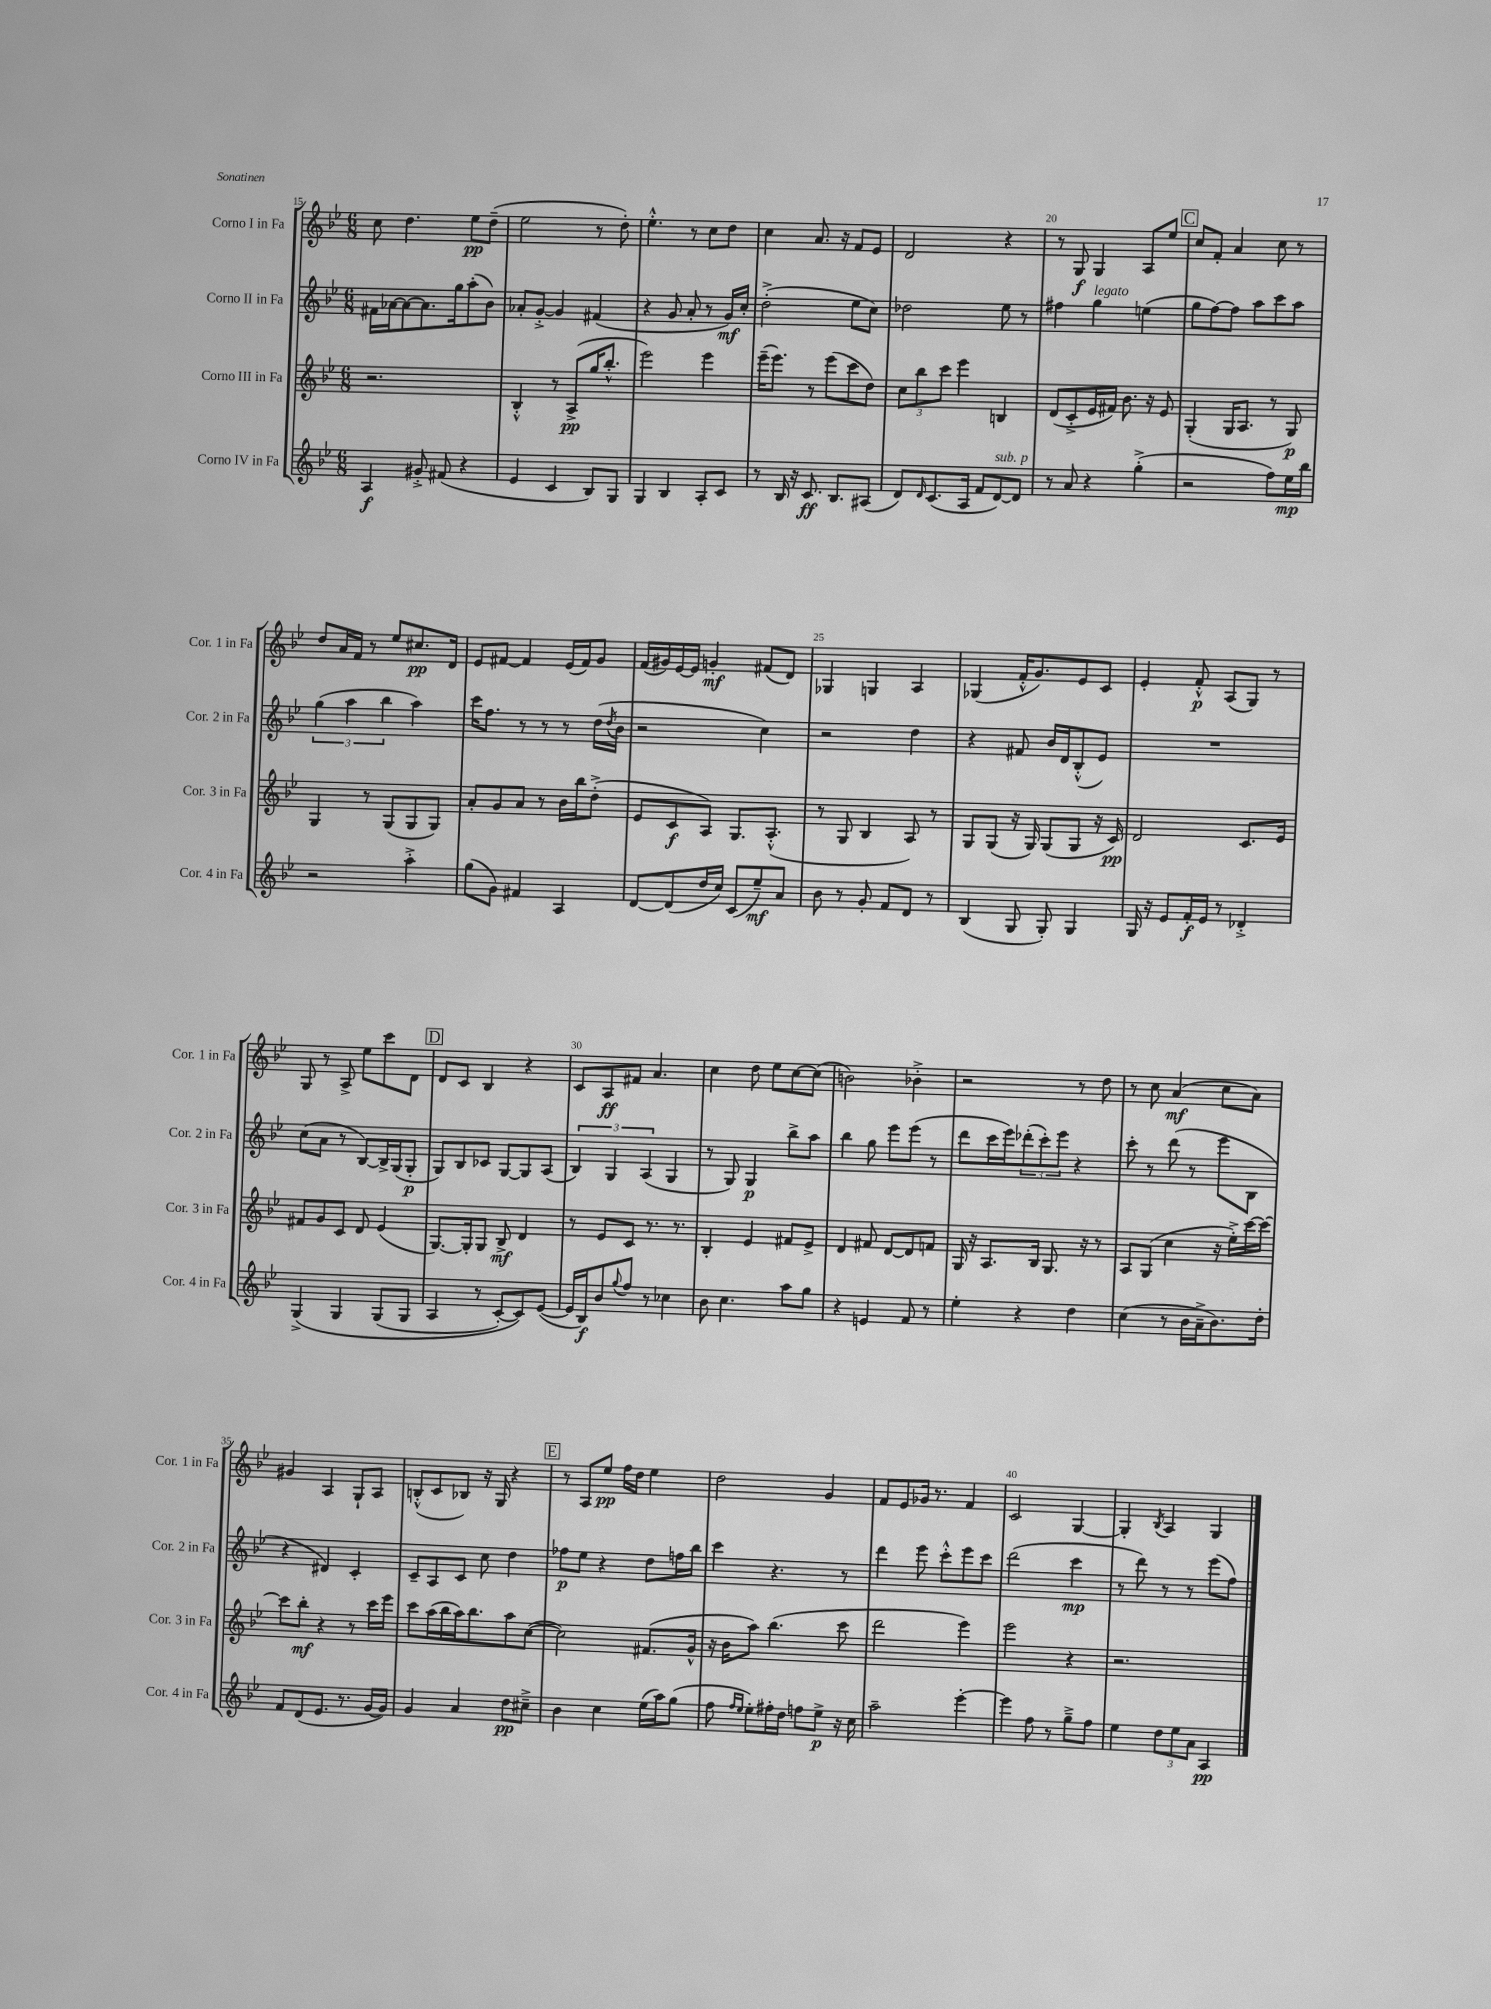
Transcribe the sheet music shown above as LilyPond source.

<<
\new StaffGroup <<
\new Staff = "s0" \with { instrumentName = "Corno I in Fa" shortInstrumentName = "Cor. 1 in Fa" } {
    \clef treble \key bes \major \numericTimeSignature \time 6/8
    c''8 d''4. ees''8\pp d''8--( |
    ees''2 r8 d''8-.) |
    ees''4.-.-^ r8 c''8 d''8 |
    c''4 a'8. r16 f'8 ees'8 |
    d'2 r4 |
    r8 g8\f g4 a8 ees''8 |
    \mark \markup { \box "C" } c''8 f'8-. a'4 c''8 r8 |
    d''8 a'16 f'16 r8 ees''8 cis''8.\pp d'16 |
    ees'8 fis'8~ fis'4 ees'16( fis'16) g'8 |
    f'16( gis'16) ees'16~ ees'16 g'4-.\mf fis'8( d'8) |
    ges4 g4 a4 |
    ges4( f'16-.-^ g'8.) ees'8 c'8 |
    ees'4-. f'8-.-^\p a8( g8) r8 |
    g8 r8 a8-> ees''8 c'''8 d'8 |
    \mark \markup { \box "D" } d'8 c'8 bes4 r4 |
    c'8 a8\ff fis'8 a'4. |
    c''4 d''8 ees''8 c''8~ c''8( |
    b'2) bes'4-.-> |
    r2 r8 d''8 |
    r8 c''8 a'4\mf( c''8 a'8) |
    gis'4 a4 g8-! a8 |
    b8-.-^( c'8 bes8) r16 g16 r4 |
    \mark \markup { \box "E" } r8 a8 ees''8\pp f''16 d''16 ees''4 |
    d''2 g'4 |
    f'8 ees'8 ges'16 r8. f'4 |
    c'2 g4~ |
    g4-. \acciaccatura { bes8 } a4 g4 \bar "|." |
}
\new Staff = "s1" \with { instrumentName = "Corno II in Fa" shortInstrumentName = "Cor. 2 in Fa" } {
    \clef treble \key bes \major \numericTimeSignature \time 6/8
    fis'16 aes'16~ aes'8~ aes'8. g''16 a''8-.( bes'8) |
    aes'8-. g'8~-.-> g'4 fis'4( |
    r4 g'8 a'8-. r8 g'16\mf) c''16-. |
    d''2-.->( ees''8 c''8) |
    des''2 ees''8 r8 |
    fis''4 g''4^\markup { \italic "legato" } e''4( |
    \mark \markup { \box "C" } g''8 f''8~) f''8 a''8 c'''8 a''8 |
    \tuplet 3/2 { g''4( a''4 bes''4 } a''4) |
    c'''16 f''8. r8 r8 r8 d''16( \acciaccatura { d''8 } bes'16 |
    r2 c''4) |
    r2 d''4 |
    r4 fis'8 bes'16 d'16 bes8-.-^( ees'8) |
    R2. |
    c''8( a'8 r8 bes8~) bes16-> g16( g8-.\p |
    \mark \markup { \box "D" } g8) bes8 ces'8 g8~ g8 a8( |
    \tuplet 3/2 { bes4) g4 a4( } g4 |
    r8 g8) g4\p bes''8-> a''8 |
    bes''4 g''8 ees'''8 ees'''8( r8 |
    d'''8 c'''16 ees'''16) \tuplet 3/2 { des'''8-.( c'''8-.) ees'''8 } r4 |
    c'''8-. r8 d'''8( r8 ees'''8 bes8 |
    r4 dis'4) c'4-. |
    c'8-- a8 c'8 c''8 d''4 |
    \mark \markup { \box "E" } fes''8\p ees''8 r4 d''8 f''16 bes''16 |
    c'''4 r4. r8 |
    d'''4 ees'''8 c'''8-.-^ ees'''8 c'''8 |
    d'''2( c'''4\mp |
    r8 d'''8) r8 r8 ees'''8( f''8) \bar "|." |
}
\new Staff = "s2" \with { instrumentName = "Corno III in Fa" shortInstrumentName = "Cor. 3 in Fa" } {
    \clef treble \key bes \major \numericTimeSignature \time 6/8
    r2. |
    bes4-.-^ r8 a8->\pp( g''16 bes''8.-.-^ |
    ees'''2) ees'''4 |
    ees'''16--( ees'''8.) r8 ees'''8( c'''8 d''8) |
    \tuplet 3/2 { c''8 bes''8 c'''8 } ees'''4 b4 |
    d'8( c'8-.-> ees'16 fis'16) bes'8. r16 ees'8 |
    \mark \markup { \box "C" } g4-.( g16 a8. r8 g8\p) |
    g4 r8 g8( g8 g8) |
    a'8-. g'8 a'8 r8 bes'16 bes''16 d''8-.->( |
    ees'8 c'8\f a8) g8. a8.-.-^( |
    r8 g8 bes4 a8) r8 |
    g8 g8( r16 g16) g8( g8 r16 c'16\pp) |
    d'2 c'8. ees'16 |
    fis'8 g'8 c'8 d'8 ees'4( |
    \mark \markup { \box "D" } g8.~) g16-. g8 bes8->\mf d'4 |
    r8 ees'8 c'8 r8. r8. |
    bes4-. ees'4 fis'8 ees'8-> |
    d'4 fis'8 d'8~ d'8 f'8 |
    g16 r16 a8. bes16 g8. r16 r8 |
    a8 g8( c''4 r16 ees''16-.->) c'''16~ c'''16~ |
    c'''8 bes''8-.\mf r4 r8 c'''16 ees'''16 |
    c'''8 a''16( bes''16 a''16) bes''8. a''8 c''8~( |
    \mark \markup { \box "E" } c''2) fis'8.( g'16-^ |
    r16 bes'16 a''8) bes''4.( c'''8 |
    d'''2 ees'''4) |
    ees'''2 r4 |
    r2. \bar "|." |
}
\new Staff = "s3" \with { instrumentName = "Corno IV in Fa" shortInstrumentName = "Cor. 4 in Fa" } {
    \clef treble \key bes \major \numericTimeSignature \time 6/8
    a4\f gis'8-.-> fis'8( r4 |
    ees'4 c'4 bes8) g8 |
    g4 bes4 a8-. c'8 |
    r8 bes16 r16 c'8.\ff bes8. ais8( |
    d'8) \grace { d'16 } c'8.( a16 f'8 d'8~^\markup { \italic "sub. p" }) d'8 |
    r8 a'8 r4 g''4-.->( |
    \mark \markup { \box "C" } r2 f''8) ees''16\mp bes''16 |
    r2 a''4-.-> |
    g''8( g'8) fis'4 a4 |
    d'8~ d'8( d''16 c''16) c'8( ees''8--\mf) a'8 |
    bes'8 r8 g'8-. f'8 d'8 r8 |
    bes4( g8 g8-.) g4 |
    g16 r16 ees'8 f'16-.\f ees'16 r8 des'4-.-> |
    g4->\( g4 g8( g8 |
    \mark \markup { \box "D" } a4 r8 c'8~-.) c'8\) ees'8~( |
    ees'16 bes16\f) bes'8 \appoggiatura { g''8 } f''8 r8 ces''4 |
    bes'8 c''4. a''8 g''8 |
    r4 e'4 f'8 r8 |
    ees''4-. r4 d''4 |
    c''4( r8 bes'16 a'16---> bes'8.) d''16-. |
    f'8 d'8( ees'8. r8. g'16~ g'16) |
    g'4 a'4 d''8\pp cis''8---> |
    \mark \markup { \box "E" } bes'4 c''4 ees''16( a''16) g''8( |
    f''8 \grace { f''16 ees''16 } ees''8-.) fis''16-. d''16 f''8 ees''8->\p r16 c''16 |
    a''2-- ees'''4~-. |
    ees'''4 f''8 r8 g''8---> f''8 |
    ees''4 \tuplet 3/2 { d''8 ees''8 a'8 } a4\pp \bar "|." |
}
>>
>>
\layout { \context { \Score currentBarNumber = #15 \override BarNumber.break-visibility = ##(#f #t #t) barNumberVisibility = #(every-nth-bar-number-visible 5) } }
